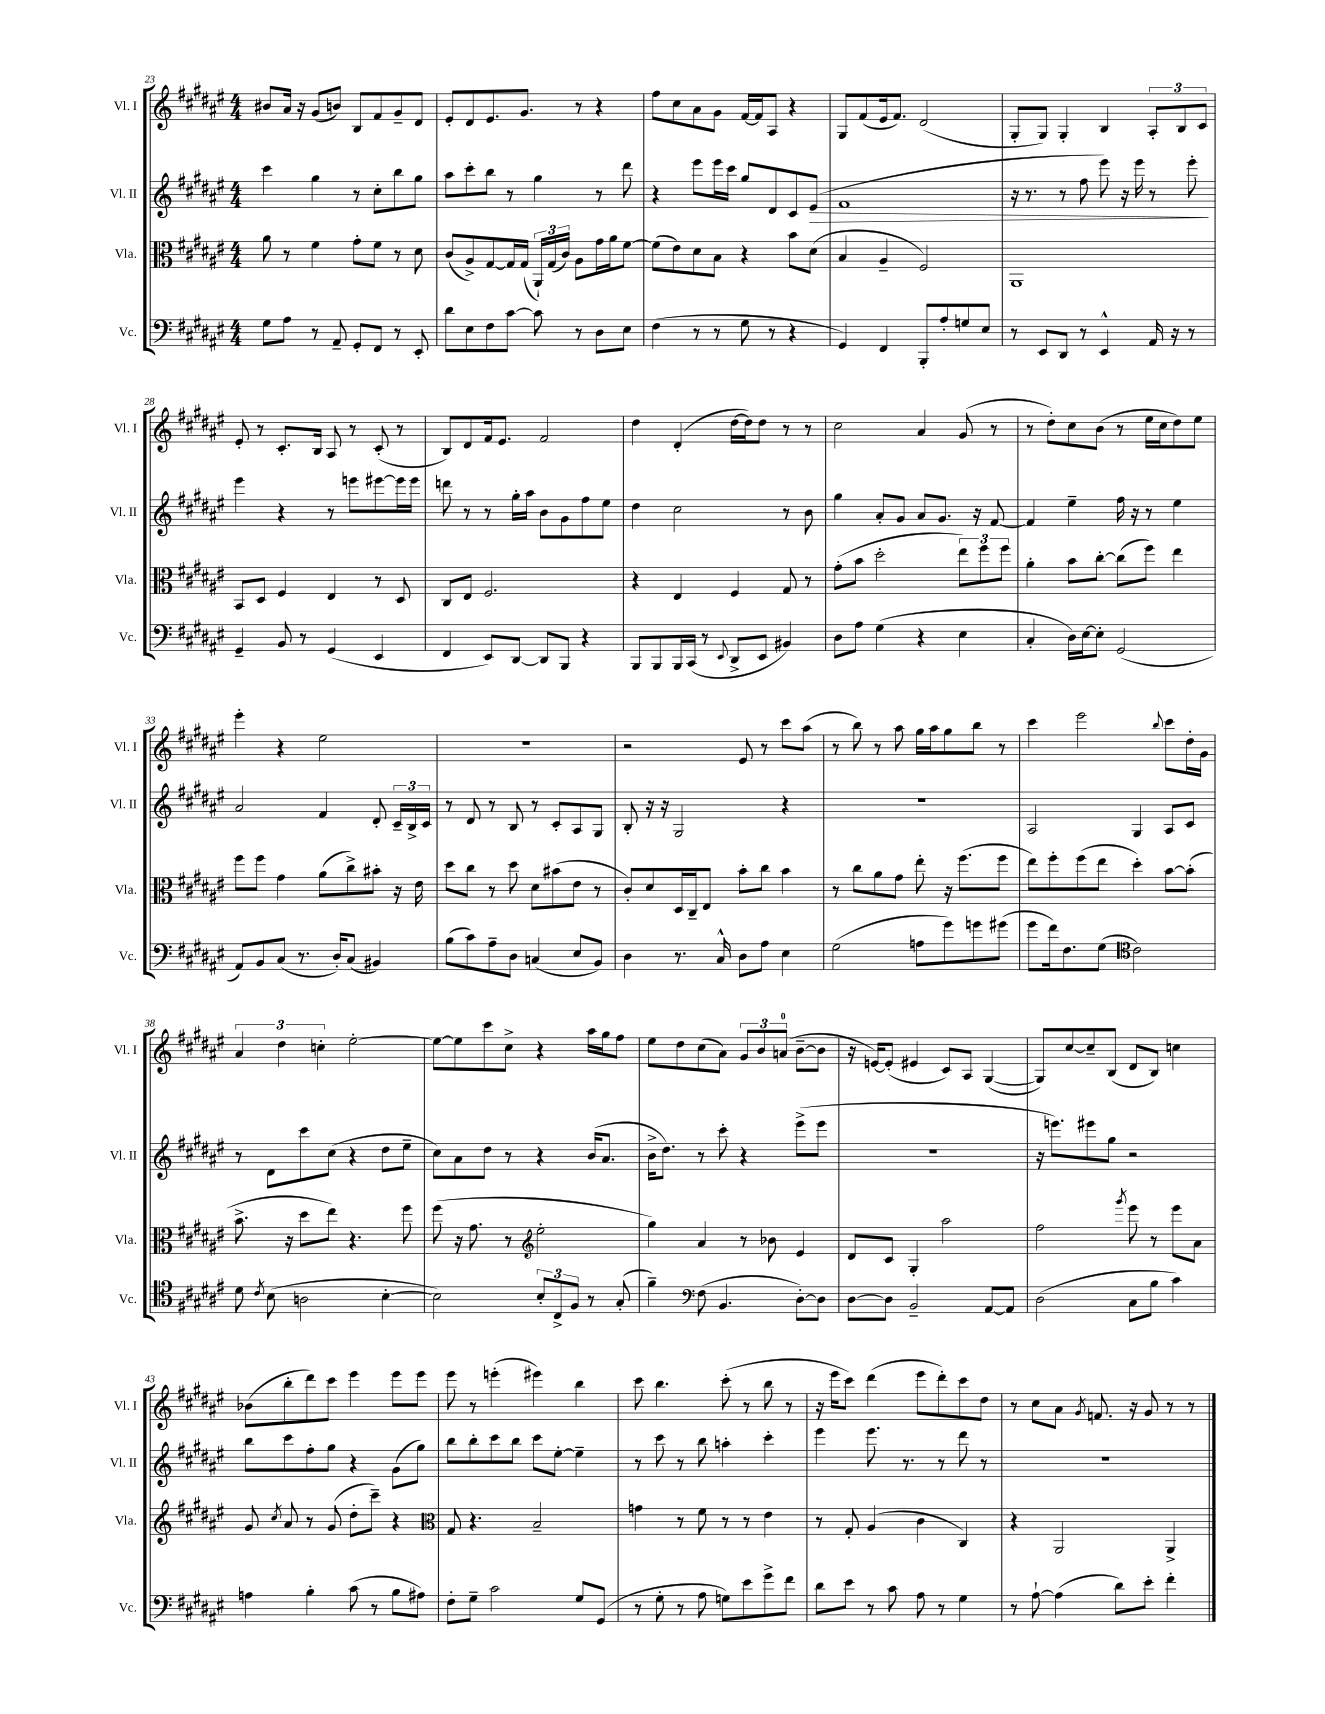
<<
\new StaffGroup <<
\new Staff = "s0" \with { instrumentName = "Vl. I" shortInstrumentName = "Vl. I" } {
    \clef treble \key fis \major \numericTimeSignature \time 4/4
    \autoBeamOff bis'8[ ais'16] r16 gis'8[( b'8]) b8[ fis'8 gis'8-- dis'8] |
    eis'8[-. dis'8 eis'8. gis'8.] r8 r4 |
    fis''8[ cis''8 ais'8 gis'8] fis'16[~ fis'16 ais8] r4 |
    gis8[ fis'8( eis'16 fis'8.]) dis'2( |
    gis8[-. gis8]) gis4-. b4 \tuplet 3/2 { ais8[-. b8 cis'8] } |
    eis'8-. r8 cis'8.[-. b16] ais8 r8 cis'8-.( r8 |
    b8[) dis'8 fis'16 eis'8.] fis'2 |
    dis''4 dis'4-.( dis''16[~ dis''16) dis''8] r8 r8 |
    cis''2 ais'4 gis'8( r8 |
    r8 dis''8[-.) cis''8 b'8]( r8 eis''16[ cis''16 dis''8) eis''8] |
    eis'''4-. r4 eis''2 |
    R1 |
    r2 eis'8 r8 cis'''8[ ais''8]( |
    r8 b''8) r8 ais''8 gis''16[ ais''16 gis''8 b''8] r8 |
    cis'''4 eis'''2 \appoggiatura { b''8 } cis'''8[ dis''16-. gis'16] |
    \tuplet 3/2 { ais'4 dis''4 c''4-. } eis''2~-. |
    eis''8[~ eis''8 cis'''8 cis''8]-> r4 ais''16[ gis''16 fis''8] |
    eis''8[ dis''8 cis''8( ais'8]) \tuplet 3/2 { gis'8[ b'8 a'8]-0( } b'8[~-- b'8] |
    r16 e'16[~) e'8]-.( eis'4 cis'8[) ais8] gis4~( |
    gis8[) cis''8~ cis''8-- b8]( dis'8[ b8]) c''4 |
    bes'8[( b''8-. dis'''8) cis'''8] eis'''4 eis'''8[ eis'''8] |
    eis'''8 r8 e'''4-.( eis'''4) b''4 |
    cis'''8 b''4. cis'''8-.( r8 b''8 r8 |
    r16 eis'''16[ cis'''8]) dis'''4( eis'''8[ dis'''8-.) cis'''8 dis''8] |
    r8 cis''8[ ais'8] \acciaccatura { gis'8 } f'8. r16 gis'8 r8 r8 \bar "|." |
}
\new Staff = "s1" \with { instrumentName = "Vl. II" shortInstrumentName = "Vl. II" } {
    \clef treble \key fis \major \numericTimeSignature \time 4/4
    \autoBeamOff cis'''4 gis''4 r8 cis''8[-. b''8 gis''8] |
    ais''8[ cis'''8-. b''8] r8 gis''4 r8 dis'''8 |
    r4 eis'''8[ eis'''16 cis'''16] gis''8[ dis'8 cis'8 eis'8]\>( |
    fis'1 |
    r16 r8. r8 fis''8 eis'''8) r16 eis'''16 r8 eis'''8-.\! |
    eis'''4 r4 r8 e'''8[ eis'''8~ eis'''16 eis'''16] |
    d'''8 r8 r8 gis''16[-. ais''16] b'8[ gis'8 fis''8 eis''8] |
    dis''4 cis''2 r8 b'8 |
    gis''4 ais'8[-. gis'8] ais'8[ gis'8.] r16 fis'8~ |
    fis'4 eis''4-- fis''16 r16 r8 eis''4 |
    ais'2 fis'4 dis'8-. \tuplet 3/2 { cis'16[-- b16-> cis'16] } |
    r8 dis'8 r8 b8 r8 cis'8[-. ais8 gis8] |
    b8-. r16 r16 gis2 r4 |
    r1 |
    ais2 gis4 ais8[ cis'8] |
    r8 dis'8[ cis'''8 cis''8]( r4 dis''8[ eis''8]-- |
    cis''8[) ais'8 dis''8] r8 r4 b'16[( ais'8.] |
    b'16[-> dis''8.]) r8 cis'''8-. r4 eis'''8[->( eis'''8] |
    r1 |
    r16 e'''8.[) eis'''8 gis''8] r2 |
    b''8[ cis'''8 fis''8-. gis''8] r4 gis'8[( gis''8]) |
    b''8[ b''8-. cis'''8 b''8] cis'''8[ eis''8]~-. eis''4-- |
    r8 cis'''8 r8 b''8 a''4-. cis'''4-. |
    eis'''4 eis'''8. r8. r8 dis'''8 r8 |
    R1 \bar "|." |
}
\new Staff = "s2" \with { instrumentName = "Vla." shortInstrumentName = "Vla." } {
    \clef alto \key fis \major \numericTimeSignature \time 4/4
    \autoBeamOff ais'8 r8 fis'4 gis'8[-. fis'8] r8 dis'8 |
    cis'8[( ais8->) gis8~ gis16 gis16]( \tuplet 3/2 { ais,16[-!) gis16( cis'16]) } ais8[ gis'16 ais'16 fis'8]~ |
    fis'8[( eis'8) dis'8 b8] r4 b'8[ dis'8]( |
    b4 ais4-- fis2) |
    ais,1 |
    b,8[ dis8] fis4 eis4 r8 dis8 |
    cis8[ eis8] fis2. |
    r4 eis4 fis4 gis8 r8 |
    gis'8[-.( b'8] dis''2-. \tuplet 3/2 { eis''8[) fis''8 fis''8] } |
    ais'4-. b'8[ cis''8]~-. cis''8[( fis''8]) eis''4 |
    fis''8[ fis''8] gis'4 ais'8[( cis''8->) bis'8]-. r16 eis'16 |
    dis''8[ cis''8] r8 dis''8 dis'8[ bis'8( eis'8] r8 |
    cis'8[-.) dis'8 dis16 cis16-- eis8] b'8[-. cis''8] b'4 |
    r8 cis''8[ ais'8 gis'8] eis''8-. r16 fis''8.[( fis''8] |
    eis''8[) fis''8-. fis''8( eis''8] dis''4-.) b'8[~ b'8]-.( |
    b'8.-> r16 dis''8[ eis''8]) r4. fis''8 |
    fis''8( r16 gis'8. r8 \clef treble eis''2-. |
    gis''4) ais'4 r8 bes'8 eis'4 |
    dis'8[ cis'8] gis4-. ais''2 |
    fis''2 \acciaccatura { gis'''8 } eis'''8 r8 eis'''8[ ais'8] |
    gis'8 \acciaccatura { cis''8 } ais'8 r8 gis'8( dis''8[-. cis'''8]--) r4 |
    \clef alto gis8 r4. b2-- |
    g'4 r8 fis'8 r8 r8 eis'4 |
    r8 gis8-. ais4( cis'4 cis4) |
    r4 ais,2 ais,4-> \bar "|." |
}
\new Staff = "s3" \with { instrumentName = "Vc." shortInstrumentName = "Vc." } {
    \clef bass \key fis \major \numericTimeSignature \time 4/4
    \autoBeamOff gis8[ ais8] r8 ais,8-- gis,8[-. fis,8] r8 eis,8-. |
    dis'8[ eis8 fis8 cis'8]~ cis'8 r8 dis8[ eis8] |
    fis4( r8 r8 gis8 r8 r4 |
    gis,4) fis,4 b,,8[-. ais8-. g8 eis8] |
    r8 eis,8[ dis,8] r8 eis,4-^ ais,16 r16 r8 |
    gis,4-- b,8 r8 gis,4( eis,4 |
    fis,4 eis,8[) dis,8]~ dis,8[ b,,8] r4 |
    b,,8[ b,,8 b,,16 cis,16]( r8 \appoggiatura { eis,8 } dis,8[-> eis,8] bis,4) |
    dis8[ ais8] gis4( r4 eis4 |
    cis4-. dis16[) eis16~ eis8]-. gis,2( |
    ais,8[) b,8 cis8]( r8. dis16[-.) cis8]( bis,4) |
    b8[( cis'8) ais8-- dis8] c4( eis8[ b,8]) |
    dis4 r8. cis16-^ dis8[ ais8] eis4 |
    gis2( a8[ gis'8) g'8 gis'8]( |
    gis'8[ fis'16) fis8. gis8]( \clef tenor cis'2) |
    dis'8 \acciaccatura { cis'8 } b8( a2 b4~-. |
    b2) \tuplet 3/2 { b8[-. cis8-> fis8] } r8 gis8-.( |
    fis'4--) \clef bass fis8( b,4. dis8[~-.) dis8] |
    dis8[~ dis8] b,2-- ais,8[~ ais,8] |
    dis2( cis8[ b8] cis'4) |
    a4 b4-. cis'8( r8 b8[ ais8]) |
    fis8[-. gis8]-- cis'2 gis8[ gis,8]( |
    r8 gis8-. r8 ais8 g8[) eis'8 gis'8-> fis'8] |
    dis'8[ eis'8] r8 cis'8 ais8 r8 gis4 |
    r8 ais8~-! ais4( dis'8[) eis'8]-. fis'4-. \bar "|." |
}
>>
>>
\layout { \context { \Score currentBarNumber = #23 } }
